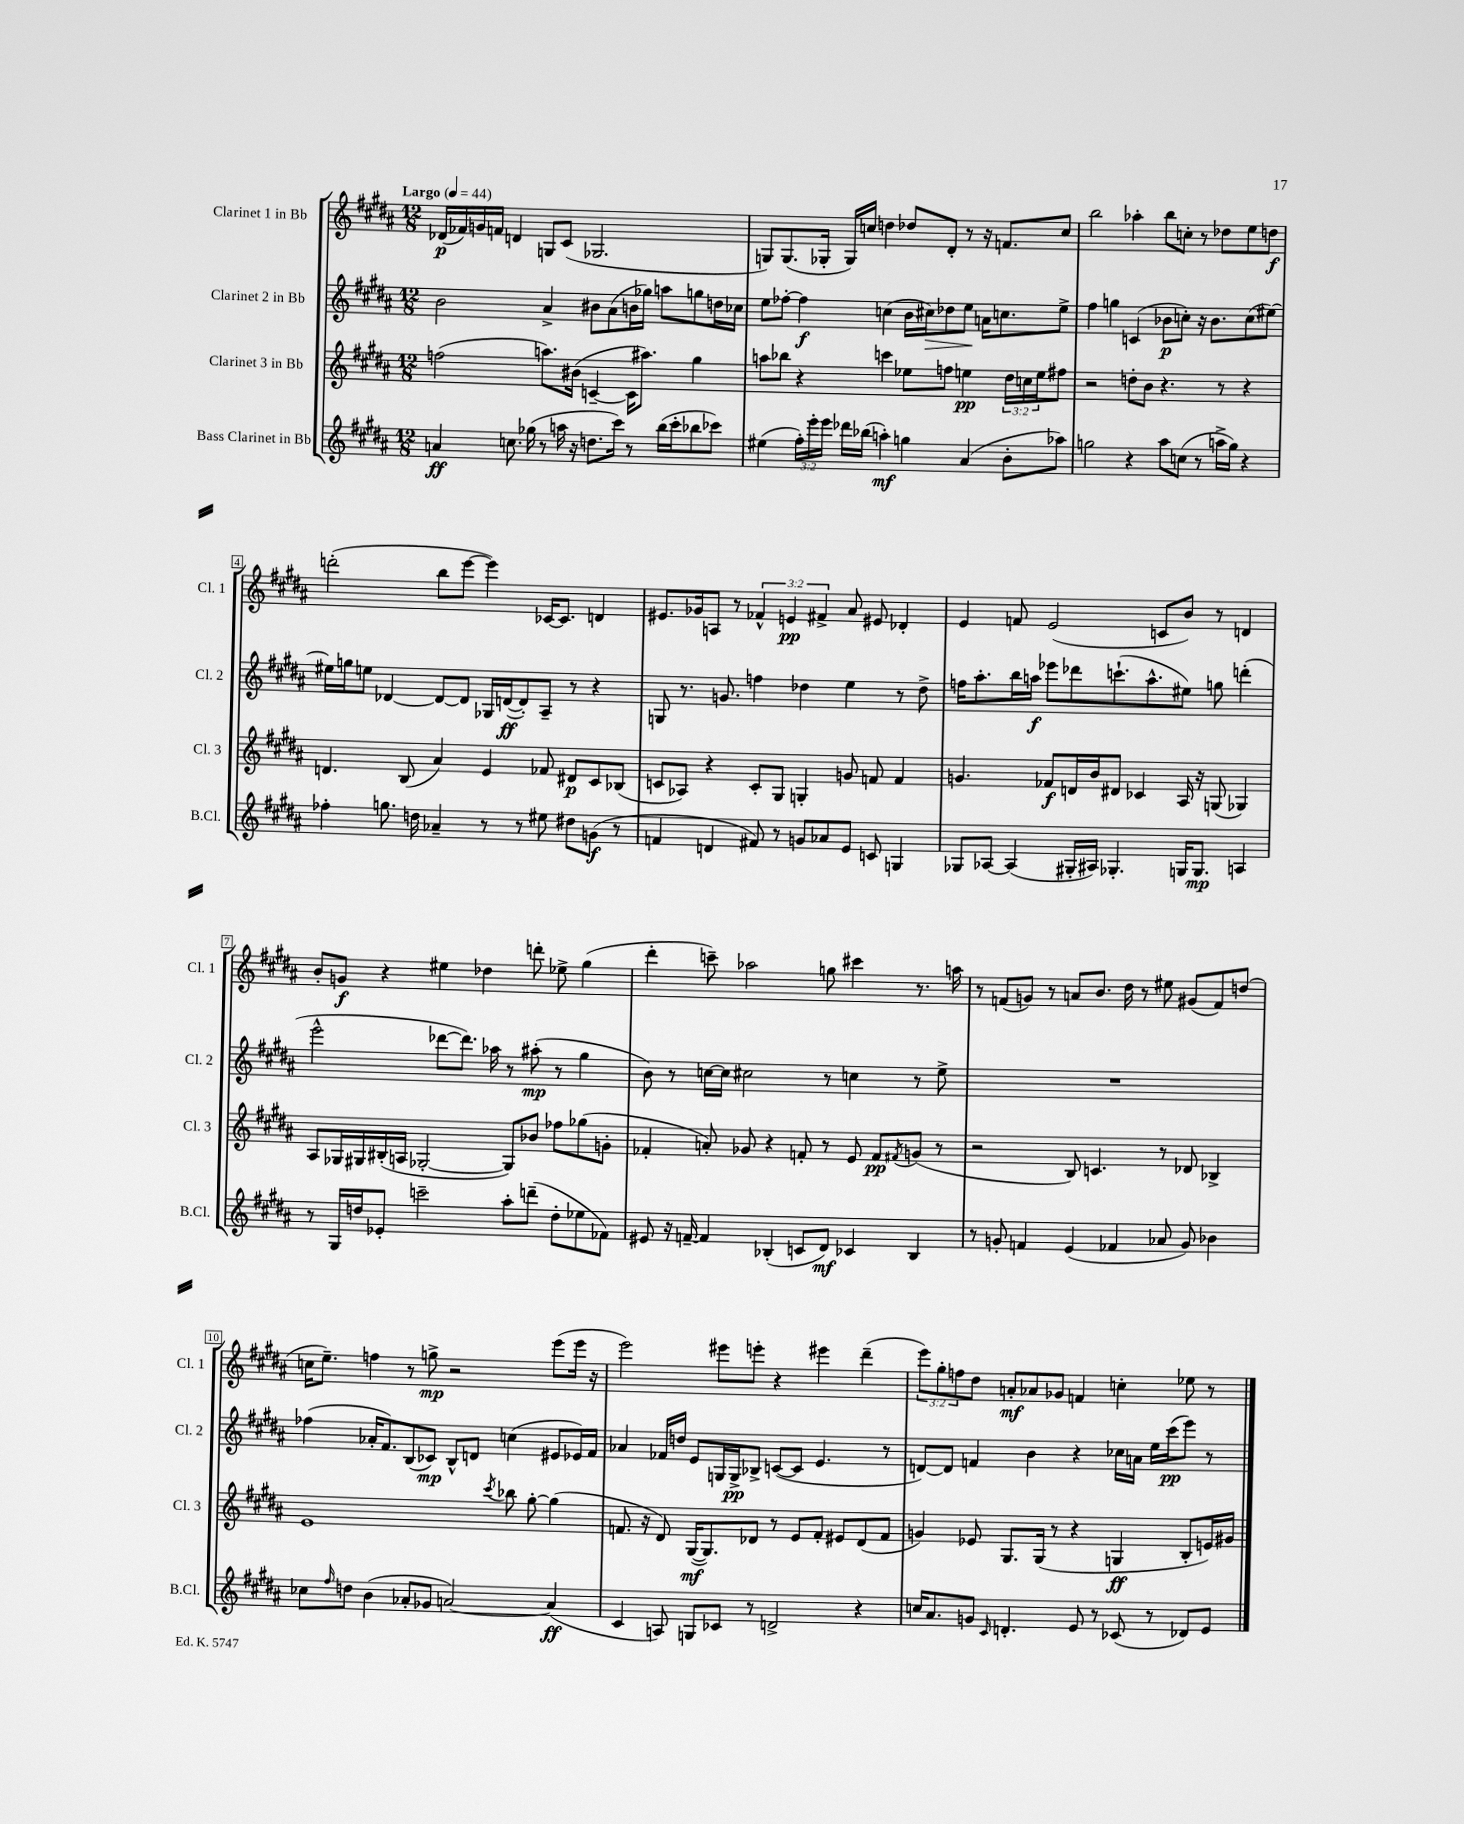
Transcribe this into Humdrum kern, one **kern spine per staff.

**kern	**kern	**kern	**kern
*staff4	*staff3	*staff2	*staff1
*clefG2	*clefG2	*clefG2	*clefG2
*k[f#c#g#d#a#]	*k[f#c#g#d#a#]	*k[f#c#g#d#a#]	*k[f#c#g#d#a#]
*M12/8	*M12/8	*M12/8	*M12/8
*MM44	*MM44	*MM44	*MM44
4a	(2ff	2b	(16d-
.	.	.	16f-)
.	.	.	16g
.	.	.	16f
8.cc	.	.	4d
(16gg-	.	.	.
8r	8.aa)	4a#^	8G
16aa	.	.	(8c#
16r	(16b#	.	.
8.dd	[4c~	8b#	2.G-
.	.	(8a#	.
16ccc#)	.	.	.
8r	16c]	16b	.
.	8.aa#)	16gg-)	.
(16bb	.	8aa	.
16ccc#'	.	.	.
8bb-	4gg#	8gg	.
8ccc-)	.	16dd	.
.	.	16cc-	.
=	=	=	=
(4ee#	8aa	8ee	8G)
.	8bb-	[8ff-'	(8.G
24ff#')	4r	4ff-]	.
24eee'	.	.	.
.	.	.	16G-'
24eee	.	.	.
16ddd-	.	.	16G-)
(16bb-	.	.	16cc
4aa')	4ccc	(4cc	4dd
4gg	8ee-	16b	8dd-
.	.	16cc#)	.
.	8ff	8dd-	8d#'
(4a#	4ee	8ee	8r
.	.	16a	16r
.	.	8.cc	8.f
8b'	24dd#	.	.
.	24cc	.	.
.	24ee	.	.
8aa-)	8ff#	8ee^	8cc
=	=	=	=
2gg	2r	4ff#	2bb
.	.	4gg	.
4r	8dd'	(4c	4aa-'
.	8b	.	.
8aa#	4.r	8b-	8bb
(8cc	.	8cc')	8cc'
8r	.	16r	8r
.	.	8.b-	.
16aa^	8r	.	8dd-
16gg)	.	.	.
4r	4r	(8cc	8ee
.	.	[8ee#)	8dd
=	=	=	=
4ff-'	4.d	16ee#]	(2ddd'
.	.	16gg	.
.	.	8ee	.
8.gg	.	[4d-	.
.	(8B	.	.
16dd	.	.	.
4a-~	4a#)	8d-_	8bb
.	.	8d-]	[8eee
8r	4e	16G-	4eee])
.	.	([16d	.
8r	.	8d'])	.
8ee#	8f-	8A#~	[16c-
.	.	.	8.c-]
8dd#	8d#	8r	.
(8g	8c#	4r	4d
8r	(8B-	.	.
=	=	=	=
4f	8c	8G	8.e#
.	8A-)	8.r	.
.	.	.	16g-
4d	4r	.	8A
.	.	8.g	.
.	.	.	8r
8f#)	8c'	4ff	6f-^^
8r	8G#	.	.
.	.	.	6e
8g	4G'	4dd-	.
.	.	.	6f#^
8a-	.	.	.
8e	8g	4ee	8a#
8c	8f	.	8e#
4G	4f	8r	4d-'
.	.	8dd-^	.
=	=	=	=
8G-	4.g	16ff	4e
.	.	8.aa#'	.
[8A-	.	.	.
(4A-]	.	16bb	8f
.	.	16aa	.
.	8f-	8eee-	(2e
16G#'	16d	8ddd-	.
16A#)	16b	.	.
4.G-'	8d#	(8.ccc`	.
.	4c-	.	.
.	.	8.aa^^	.
.	.	.	8c
16G	16A#	8ee#)	8b)
8.G	16r	.	.
.	(8G	8gg	8r
4A	4G-)	(4ddd'	4d
=	=	=	=
8r	8A#	2eee^^	8b'
16G#	16G-	.	8g
16dd	16G#	.	.
8e-'	(16B#'	.	4r
.	16A	.	.
2ccc~	[2G-'	.	.
.	.	[8ddd-	4ee#
.	.	8.ddd-])	.
.	.	.	4dd-
.	.	16aa-	.
8aa#'	8G-])	8r	.
(8ddd~	8b-	(8aa#'	8ddd'
8dd'	8ff-	8r	8ee-^
8ee-	(8gg-	4gg#	(4gg#
8f-)	8g'	.	.
=	=	=	=
8e#	4f-'	8b)	4ddd#'
16r	.	8r	.
[16f~	.	.	.
4f]	8a')	[16cc	8ccc~)
.	.	16cc]	.
.	8g-	2cc#	2aa-
(4B-'	4r	.	.
8c	8f'	.	.
8d#)	8r	8r	8gg
4c-	8e	4cc	4ccc#
.	8f	.	.
.	8qf#	.	.
4B-	(8g	8r	8.r
.	8r	8ee^	.
.	.	.	16aa
=	=	=	=
8r	2r	1.r	8r
8g'	.	.	(8f
4f	.	.	8g)
.	.	.	8r
(4e	8B)	.	8a
.	4.c	.	8.b
4f-	.	.	.
.	.	.	16dd#
.	.	.	8r
8a-	8r	.	8ee#
8g)	8d-	.	(8g#
4b-	4B-^	.	8f)
.	.	.	(8dd
=	=	=	=
8cc-	1e	(4ff-	16cc
.	.	.	8.ee~)
16qqff#	.	.	.
8dd	.	.	.
(4b	.	16a-'	4ff
.	.	8.f#)	.
8a-'	.	(8B	8r
8g-	.	8c-)	8gg^
[2a)	.	8B^^	2r
.	.	8d	.
.	8qccc#	.	.
.	8bb-	(4cc	.
.	[8gg#'	.	.
(4a]	(4gg#]	8e#	(8eee
.	.	16e-)	16eee
.	.	16f#	16r
=	=	=	=
4c#	8.f	4a-	2eee)
.	16r	.	.
8A)	8d#)	16f-	.
.	.	16dd	.
8G	([16G#	8e	.
.	8.G#])	.	.
8c-	.	16G	8eee#
.	.	16G^	.
8r	8d-	8B-^	8eee'
2d^	8r	([8c	4r
.	8e	8c]	.
.	8f'	4.e	4eee#
.	8e#	.	.
4r	(8d-	.	(4ddd#~
.	8f	8r	.
=	=	=	=
16cc	4g)	[8d)	12eee)
8.a#	.	.	.
.	.	.	12gg#'
.	.	8d]	.
.	.	.	12ff
8g	8e-	4f	8dd#
16qqc#	.	.	.
4.d'	8.G#	.	8a'
.	.	4b	8a-
.	(16G#	.	.
.	8r	.	8g-
8e	4r	4r	4f
8r	.	.	.
(8c-	4G	16cc-	4cc'
.	.	16a	.
8r	.	16ee	.
.	.	(16ccc#	.
8d-)	8B'	8eee)	8ee-
8e	16e)	8r	8r
.	16g#	.	.
==	==	==	==
*-	*-	*-	*-
